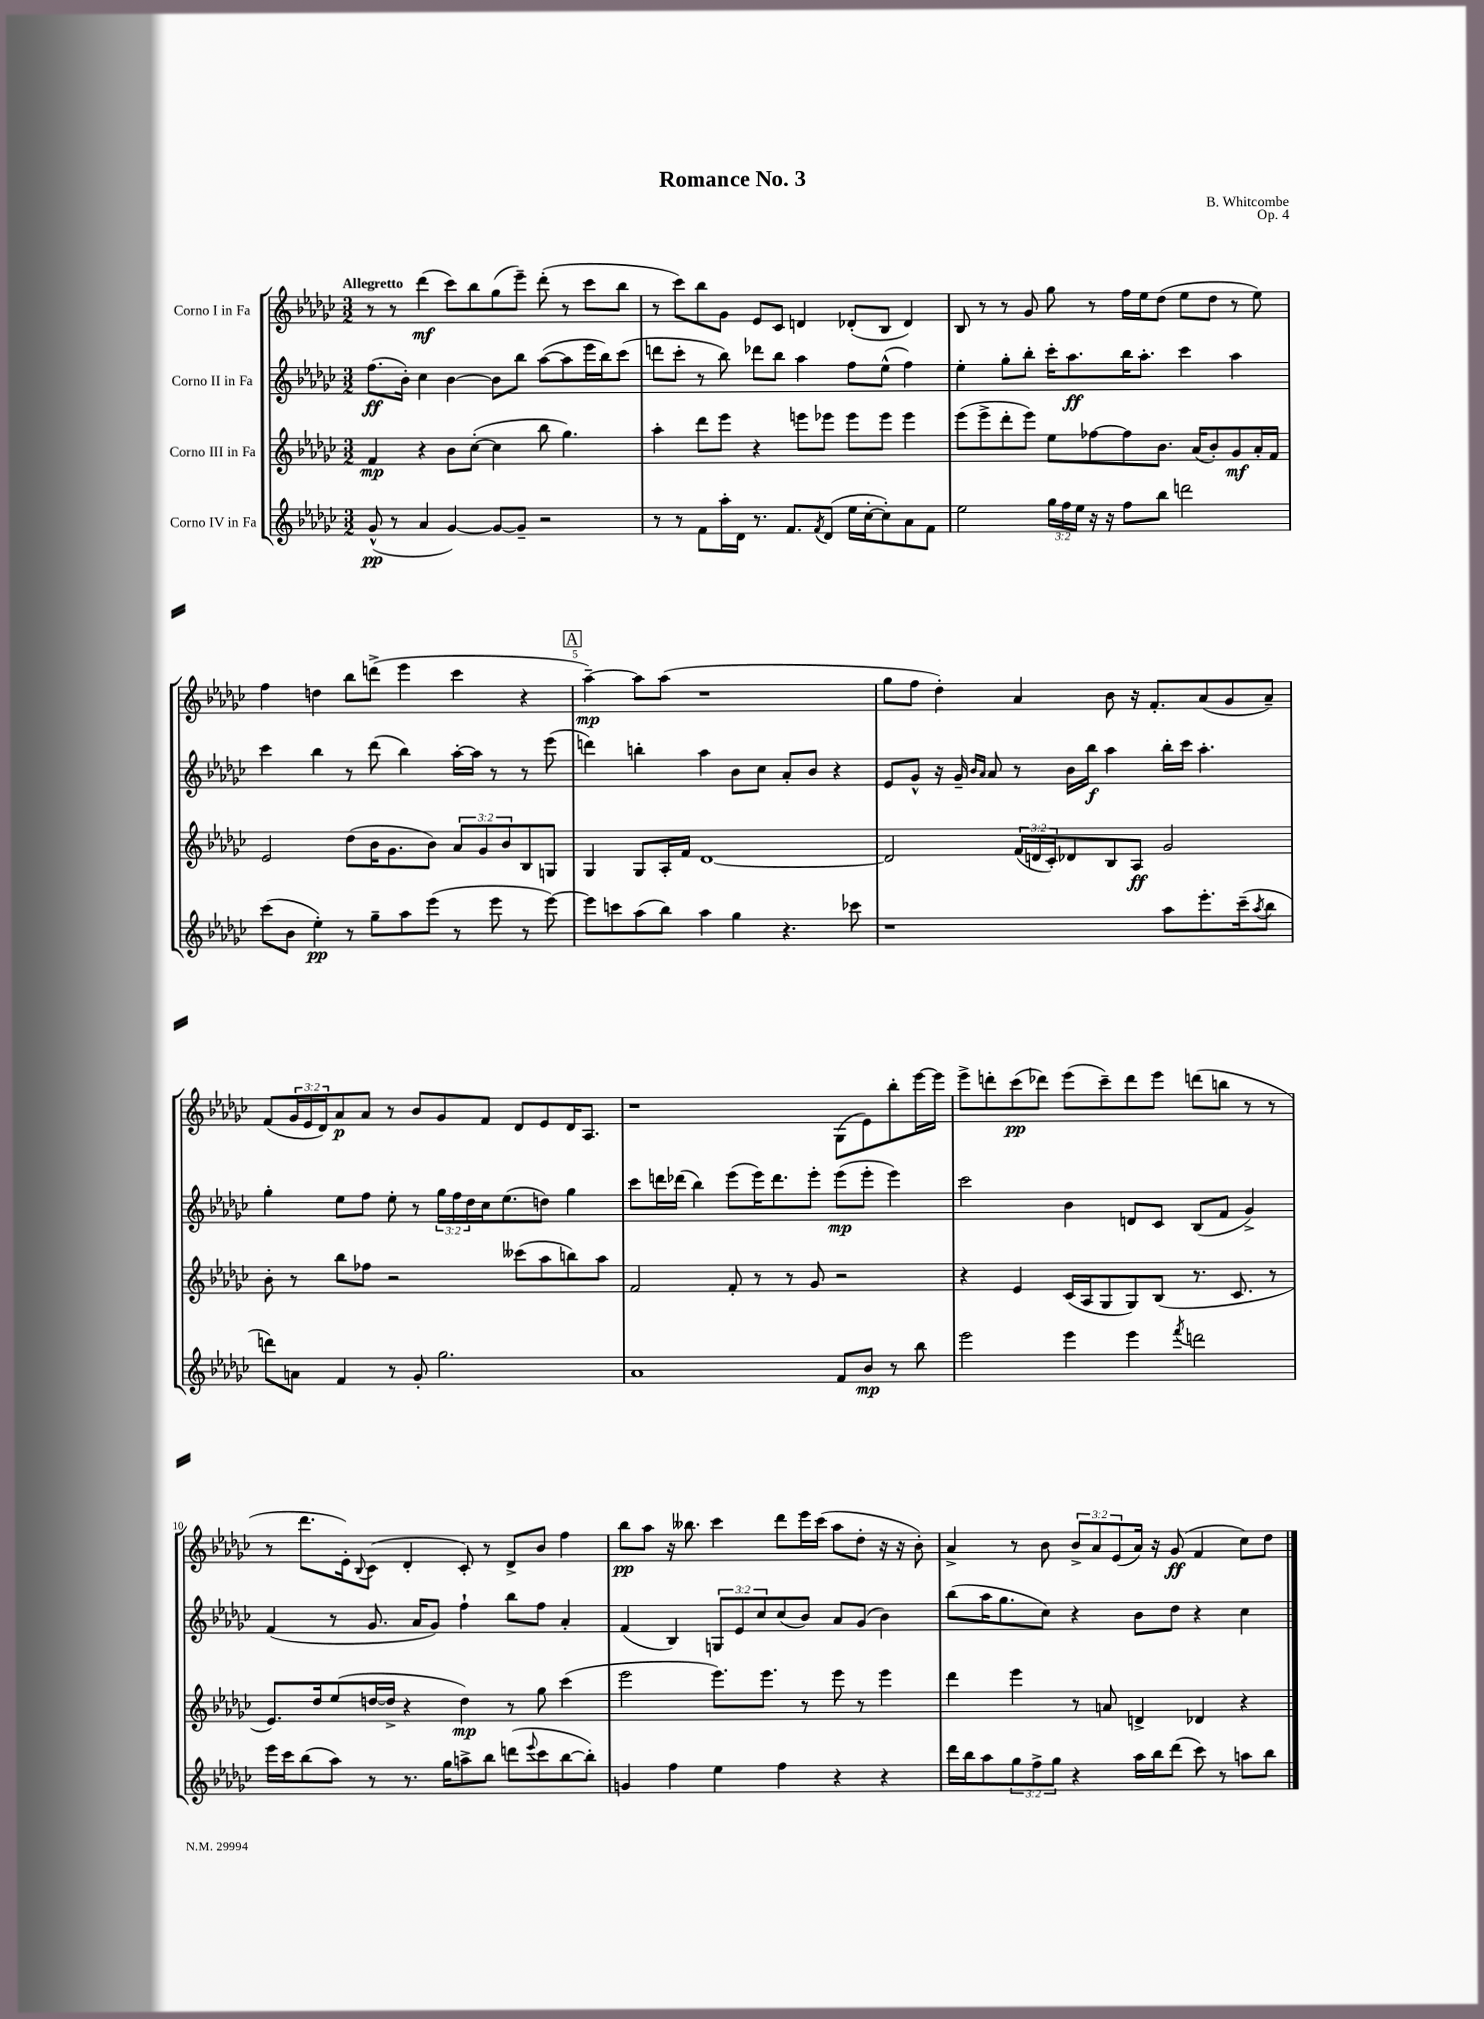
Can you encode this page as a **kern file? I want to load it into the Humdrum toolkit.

**kern	**kern	**kern	**kern
*staff4	*staff3	*staff2	*staff1
*clefG2	*clefG2	*clefG2	*clefG2
*k[b-e-a-d-g-c-]	*k[b-e-a-d-g-c-]	*k[b-e-a-d-g-c-]	*k[b-e-a-d-g-c-]
*M3/2	*M3/2	*M3/2	*M3/2
(8g-^^	4f	(8.ff	8r
8r	.	.	8r
.	.	16b-')	.
4a-	4r	4cc-	(4ddd-
[4g-)	8b-	[4b-	8ccc-)
.	([8cc-'	.	8bb-
8g-_	4cc-]	8b-]	(8gg-
8g-~]	.	8bb-	8eee-~)
2r	8bb-	([8aa-	(8ddd-'
.	4.gg-)	8aa-]	8r
.	.	16eee-	8ccc-
.	.	16bb-)	.
.	.	(8ccc-	8bb-
=	=	=	=
8r	4aa-'	8ddd	8r
8r	.	8ccc-'	8ccc-)
8f	8ddd-	8r	8bb-
16aa-'	8eee-	8bb-)	8g-
16d-	.	.	.
8.r	4r	8ddd-	8e-
.	.	8bb-	8c-
8.f	.	.	.
.	8eee	4aa-	4d
8qf	.	.	.
(8d-	8eee-	.	.
16ee-	8eee-	8ff	(8d-'
[16cc-'	.	.	.
8cc-'])	8eee-	(8ee-^^	8B-
8a-	4eee-	4ff)	4d-)
8f	.	.	.
=	=	=	=
2ee-	(8eee-	4ee-'	8B-
.	8eee-^	.	8r
.	8ddd-'	8gg-'	8r
.	8eee-)	8bb-'	8g-
24gg-	8ee-	16ccc-'	8gg-
24ff	.	.	.
.	.	8.aa-	.
24ee-	.	.	.
16r	[8ff-	.	8r
16r	.	.	.
8ff	8ff-]	16bb-	16ff
.	.	8.aa-'	16ee-
8bb-	8.b-	.	(8dd-
2ddd	.	4ccc-	8ee-
.	(16a-	.	.
.	8b-')	.	8dd-
.	8g-	4aa-	8r
.	16a-'	.	8ee-)
.	16f	.	.
=	=	=	=
(8ccc-	2e-	4ccc-	4ff
8b-	.	.	.
4ee-')	.	4bb-	4dd
8r	(8dd-	8r	8bb-
8gg-~	16b-	(8ddd-	(8ddd^
.	8.g-	.	.
8aa-	.	4bb-)	4eee-
(8eee-	8b-)	.	.
8r	12a-	[16aa-'	4ccc-
.	.	16aa-]	.
.	12g-	.	.
8eee-	.	8r	.
.	12b-	.	.
8r	8B-	8r	4r
[8eee-)	8G	(8eee-	.
=	=	=	=
8eee-]	4G-	4ddd)	[4aa-~)
8ccc	.	.	.
(8aa-	8G-	4bb'	8aa-]
8bb-)	16A-'	.	(8aa-
.	16f	.	.
4aa-	[1d-	4aa-	1r
4gg-	.	8b-	.
.	.	8cc-	.
4.r	.	8a-'	.
.	.	8b-	.
.	.	4r	.
8ccc-	.	.	.
=	=	=	=
1r	2d-]	8e-	8gg-
.	.	8g-^^	8ff
.	.	16r	4dd-')
.	.	16g-~	.
.	.	16qqb-	.
.	.	16qqa-	.
.	.	8a-	.
.	(24f	8r	4a-
.	24d	.	.
.	24c-')	.	.
.	8d-	16b-	.
.	.	16bb-	.
.	8B-	4aa-	8b-
.	8A-	.	16r
.	.	.	8.f'
8aa-	2g-	16bb-'	.
.	.	16ccc-	.
8.eee-'	.	4.aa-'	(8a-
.	.	.	8g-
(16ccc-~	.	.	.
8qaa-	.	.	.
8bb-	.	.	8a-~)
=	=	=	=
8ddd)	8b-'	4gg-'	(8f
8a	8r	.	24g-
.	.	.	24e-
.	.	.	24d-)
4f	8bb-	8ee-	8a-
.	8ff-	8ff	8a-
8r	2r	8ee-'	8r
8g-'	.	8r	8b-
2.gg-	.	24gg-	8g-
.	.	24ff	.
.	.	24dd-	.
.	.	16cc-	8f
.	.	(8.ee-	.
.	(8ccc--	.	8d-
.	8aa-	8dd)	8e-
.	8bb)	4gg-	16d-
.	.	.	8.A-
.	8aa-	.	.
=	=	=	=
1a-	2f	8ccc-	1r
.	.	16ddd	.
.	.	(16ddd-	.
.	.	4bb-)	.
.	8f'	(8eee-	.
.	8r	16eee-)	.
.	.	8.ddd-	.
.	8r	.	.
.	8g-	8eee-'	.
8f	2r	(8eee-	(8G-
8b-	.	8eee-'	8e-)
8r	.	4eee-)	8bb-'
8bb-	.	.	[16eee-
.	.	.	16eee-]
=	=	=	=
2eee-	4r	2ccc-	8eee-^
.	.	.	8ddd'
.	4e-	.	(8ccc-
.	.	.	8ddd-)
4eee-	(16c-	4b-	(8eee-
.	16A-	.	.
.	8G-	.	8ccc-~)
4eee-	8G-)	8d	8ddd-
.	(8B-	8c-	8eee-
8qfff	.	.	.
2ddd	8.r	(8B-	(8ddd
.	.	8f	8bb
.	8.c-	.	.
.	.	4g-^)	8r
.	8r	.	8r
=	=	=	=
16eee-	8.e-)	(4f	8r
16ccc-	.	.	.
(8bb-	.	.	8.ddd-
.	16dd-	.	.
8aa-)	(8ee-	8r	.
.	.	.	16e-')
.	.	.	8qqB-
8r	[16dd	8.g-	(8c-
.	16dd^]	.	.
8.r	4r	.	4d-'
.	.	16a-	.
.	.	8g-)	.
16gg-	.	.	.
8aa^	4dd)	4ff`	8c-')
8bb-	.	.	8r
(8ddd	8r	8bb-	8d-^
8qqeee-	.	.	.
8ccc-	8gg-	8ff	8b-
[8bb-	(4ccc-	4a-'	4ff
8bb-'])	.	.	.
=	=	=	=
4g	2eee-	(4f	8bb-
.	.	.	8aa-
4ff	.	4B-)	16r
.	.	.	8.bb--
4ee-	8.eee-)	12G	4ccc-
.	.	12e-	.
.	.	12cc-	.
.	8.eee-	.	.
4ff	.	(8cc-	8ddd-
.	8r	8b-)	16eee-
.	.	.	(16ccc-
4r	8eee-	8a-	8aa-
.	8r	(8g-	8dd-'
4r	4eee-	4b-)	16r
.	.	.	16r
.	.	.	8b-')
=	=	=	=
16ddd-	4ddd-	(8bb-	4a-^
16bb-	.	.	.
8aa-	.	16aa-	.
.	.	8.gg-	.
12gg-	4eee-	.	8r
12ff^	.	.	.
.	.	8cc-)	8b-
12gg-	.	.	.
4r	8r	4r	12b-^
.	.	.	12a-
.	8a	.	.
.	.	.	(12e-
16aa-	4d^	8b-	16a-)
16bb-	.	.	16r
(8ddd-	.	8dd-	(8g-
8ccc-)	4d-	4r	4f
8r	.	.	.
8aa	4r	4cc-	8cc-)
8bb-	.	.	8dd-
==	==	==	==
*-	*-	*-	*-
